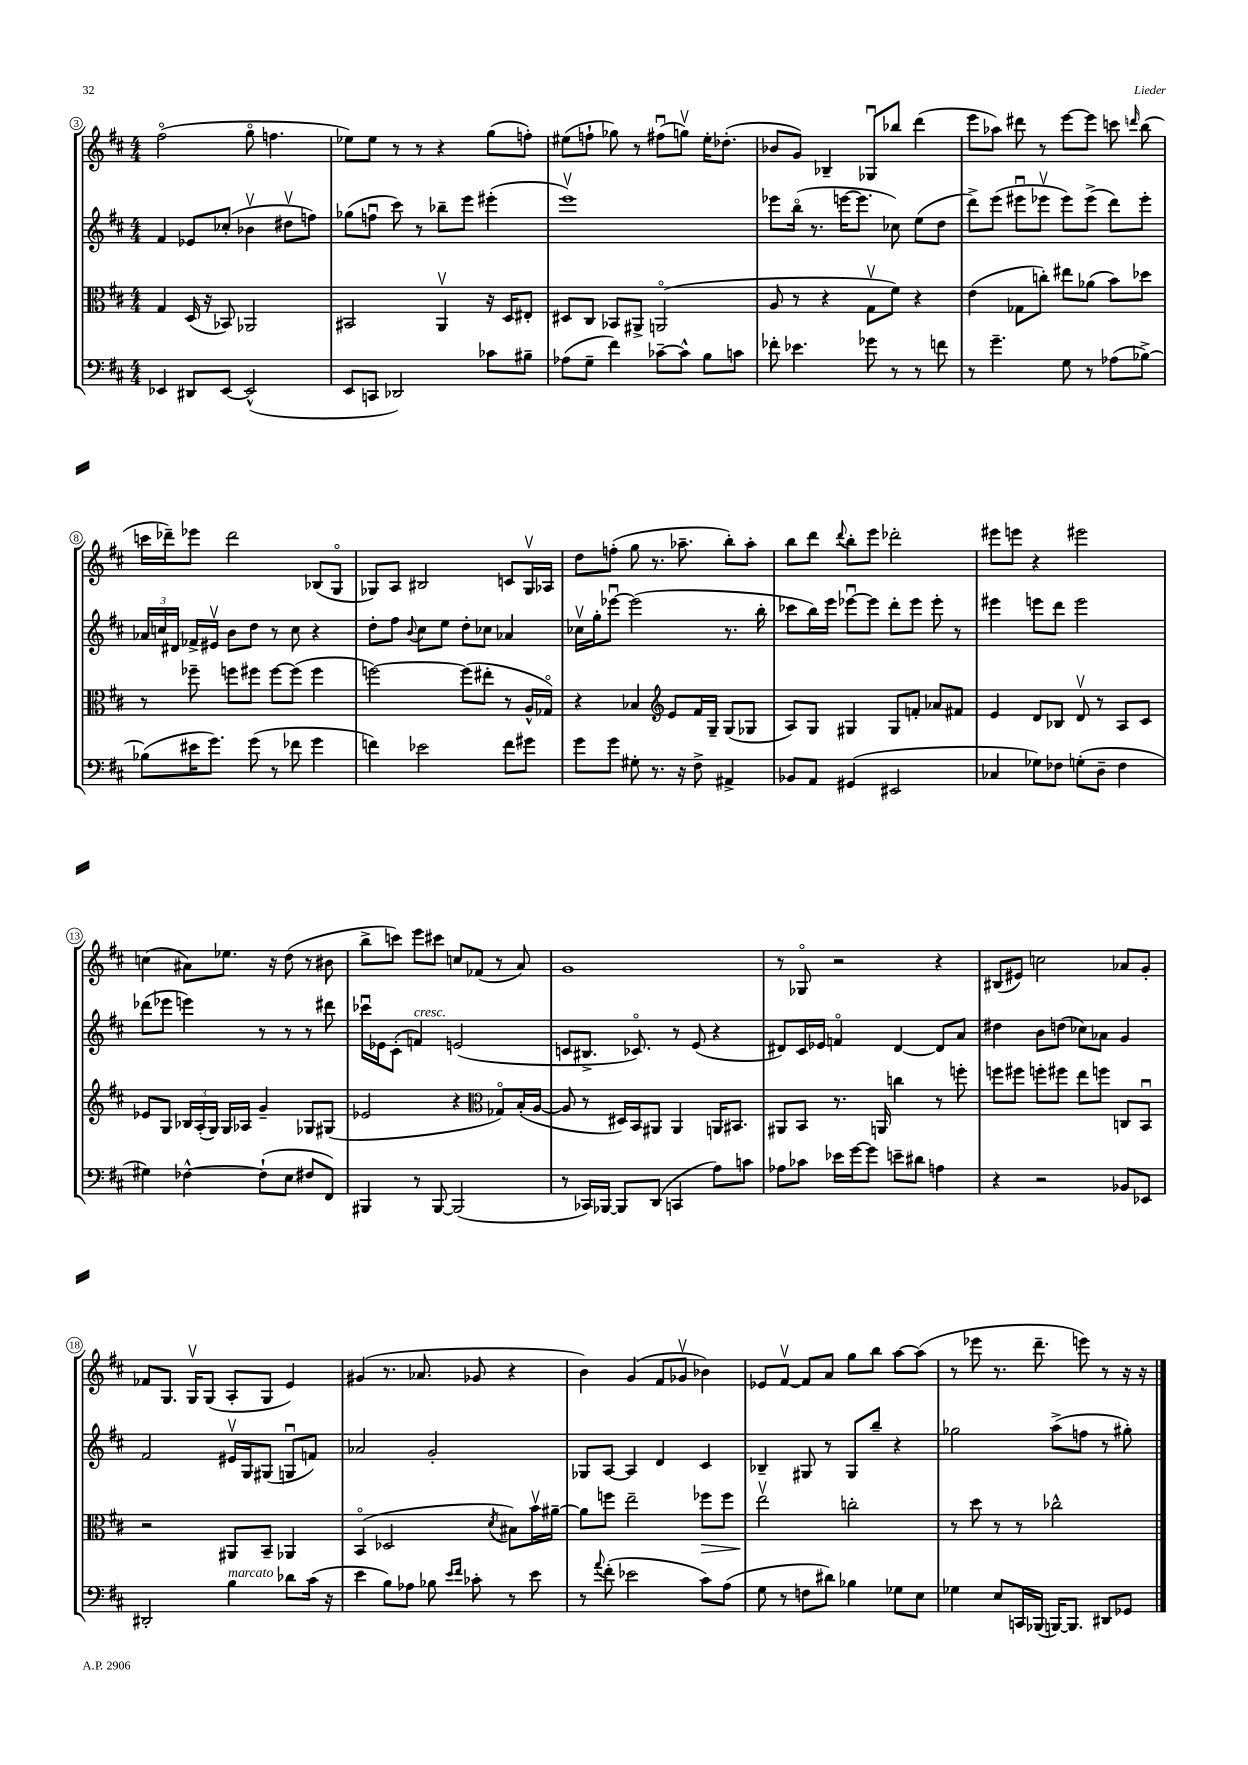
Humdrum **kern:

**kern	**kern	**dynam	**kern	**kern
*part4	*part3	*part3	*part2	*part1
*staff4	*staff3	*staff3	*staff2	*staff1
*clefF4	*clefC3	*	*clefG2	*clefG2
*k[f#c#]	*k[f#c#]	*	*k[f#c#]	*k[f#c#]
*M4/4	*M4/4	*	*M4/4	*M4/4
=3	=3	=3	=3	=3
4EE-X/	4G/	.	4f#/	(2ff#\
8DD#X/L	(16D/	.	8e-X/L	.
.	16r	.	.	.
[8EE-/J	8BB-X/)	.	(8cc-X'/J	.
(2EE-^^/]	2AA-X/	.	4b-Xv\	8gg\
.	.	.	.	4.ffn\
.	.	.	8dd#Xv\L	.
.	.	.	8ffn\J)	.
=4	=4	=4	=4	=4
8EE/L	2BB#X/	.	(8gg-X\L	8ee-X\L)
8CCn/J	.	.	8ffnu\J	8ee-\J
2DD-X/)	.	.	8ccc#\)	8r
.	.	.	8r	8r
.	4AAv/	.	8bb-X~\L	4r
.	.	.	8eee\J	.
8c-X\L	16r	.	(4eee#X'\	(8gg\L
.	16D/KL	.	.	.
8B#X~\J	8E#X'/J	.	.	8ffn'\J)
=5	=5	=5	=5	=5
(8A-X\L	8D#X/L	.	1eeev)	(8ee#X\L
8G~\J	8C#/J	.	.	8ffn`\J
4f#\)	8BB-X/L	.	.	8gg-X\)
.	8AA#X^/J	.	.	8r
[8c-X~\L	(2AAn/	.	.	(8ff#Xu\L
8c-^^\J]	.	.	.	8ggnv\J)
8B\L	.	.	.	16ee#'\KL
.	.	.	.	(8.dd-X'\J
8cn\J	.	.	.	.
=6	=6	=6	=6	=6
8f-X'\	8A/	.	8eee-X\L	8b-X/L
4.e-X\	8r	.	(16bb\Jk	8g/J)
.	.	.	8.r	.
.	4r	.	.	4B-X~/
.	.	.	[16eeen\KL	.
.	.	.	8.eee\J]	.
8g-X\	8Gv\L	.	.	8G-Xu/L
8r	8f#\J)	.	8cc-X\)	8bb-X/J
8r	4r	.	(8ee\L	(4ddd\
8fn\	.	.	8dd\J	.
=7	=7	=7	=7	=7
8r	(4e\	.	8ddd^\L)	8eee\L
4.g~\	.	.	(8eee\J	8aa-X\J)
.	8G-X\L	.	8eee#Xu\L	8ddd#X\
.	8ccn'\J)	.	8eee-Xv\J	8r
8G\	8ee#X\L	.	8eee-\L)	[8eee\L
8r	(8a-X\J	.	(8eee-^\J	8eee\J]
(8A-X\L	8b\L)	.	8ddd\L)	8cccn\
.	.	.	.	16qqdddn/
[8B-X^\J)	8dd-X\J	.	8eee-'\J	(8bb\
!!LO:LB:g=z
=8	=8	=8	=8	=8
(8B-X\L]	8r	.	24a-X/LL	16cccn\LL
.	.	.	24ccn/	.
.	.	.	.	16ddd-X~\J)
.	.	.	24d#X/JJ	.
16e#X\K	8ff-X~\	.	16f-X^/LL	8eee-X\J
8.g\J)	.	.	16e#Xv/JJ	.
.	8ffn\L	.	8b\L	2ddd-\
(8g\	8ff#X\J	.	8dd\J	.
8r	[8ff#\L	.	8r	.
8f-X\	(8ff#\J]	.	8cc\	.
4g\	4ff#\	.	4r	(8B-X/L
.	.	.	.	8G/J
=9	=9	=9	=9	=9
4fn\)	[2ffn\)	.	8dd'\L	8G-X/L)
.	.	.	8ff#\J	8A/J
.	.	.	8qqb/	.
2e-X\	.	.	8cc#\L	2B#X/
.	.	.	8ee\J	.
.	(8ff\L]	.	8dd'\L	.
.	8ee#X'\J	.	8cc-X\J	.
8f\L	8r	.	4a-X/	8cn/L
8g#X\J	16A^^/LL	.	.	16G-v/L
.	16G-X/JJ)	.	.	16A-X/JJ
=10	=10	=10	=10	=10
8g\L	4r	.	16cc-Xv\LL	8dd\L
.	.	.	16gg'\J	.
8g\J	.	.	[8eee-Xu\J	(8ffn'\J
8G#X'\	4B-X/	.	(2eee-\]	8gg\
8.r	.	.	.	8.r
*	*clefG2	*	*	*
.	8e/L	.	.	.
16r	.	.	.	8.aa-X~\
8F#^\	16f#/L	.	.	.
.	16G~/JJ	.	.	.
4AA#X^/	(8G/L	.	8.r	8bb'\L)
.	8G-X/J	.	.	8aa-'\J
.	.	.	16bb'\	.
=11	=11	=11	=11	=11
8BB-X/L	8A/L)	.	8ccc-X\L	8bb\L
8AA/J	8G/J	.	16bb\L)	8ddd\J
.	.	.	16eee\JJ	.
.	.	.	.	8qqddd/
(4GG#X/	4G#X/	.	[8eee-Xu\L	8bb'\L
.	.	.	8eee-\J]	8eee\J
2EE#X/	8G#/L	.	8ddd'\L	2ddd-X'\
.	8fn'/J	.	8eee-\J	.
.	8a-X/L	.	8eee-'\	.
.	8f#X/J	.	8r	.
=12	=12	=12	=12	=12
4C-X/	4e/	.	4eee#X\	8eee#X\L
.	.	.	.	8eeen\J
8G-X\L)	8d/L	.	8eeen\L	4r
8F-X\J	8B-X/J	.	8ddd\J	.
(8Gn'\L	8dv/	.	2eee\	2eee#X\
8D~\J	8r	.	.	.
4F-\	8A/L	.	.	.
.	8c#/J	.	.	.
!!LO:LB:g=z
=13	=13	=13	=13	=13
4G#X\)	8e-X/L	.	(8ddd-X\L	(4ccn\
.	8G/J	.	8eee-X\J	.
[4F-X^^\	24B-X/LL	.	4eeen\)	8a#X\L)
.	(24A'/	.	.	.
.	24G/JJ)	.	.	.
.	16G/LL	.	.	8.ee-X\J
.	16A-X/JJ	.	.	.
(8F-`\L]	4g~/	.	8r	.
.	.	.	.	16r
8E\J	.	.	8r	(8dd\
8F#X/L	8G-X/L	.	8r	8r
8FF#/J)	(8G#X/J	.	8ddd#X\	8b#X\
=14	=14	=14	=14	=14
4BBB#X/	2e-X/	.	16ccc-Xu\LL	8bb^\L
.	.	.	16e-X\J	.
.	.	.	(8c#'\J	8cccn\J)
!	!	!	!LO:TX:a:i:t=cresc.	!
8r	.	.	4fn/)	8eee\L
[8BBB#/	.	.	.	8ccc#X\J
(2BBB#/]	4r	.	(2en/	8ccn/L
.	.	.	.	(8f-X/J
*	*clefC3	*	*	*
.	8G-X/L)	.	.	8r
.	(16B'/L	.	.	8a/)
.	[16A/JJ	.	.	.
=15	=15	=15	=15	=15
8r	8A/]	.	8cn/L	1g
16CC-X/LL)	8r	.	8.B#X^/J	.
[16BBB-X/JJ	.	.	.	.
8BBB-/L]	16D#X/LL)	.	.	.
.	16BB/J	.	8.c-X/)	.
(8DD/J	8AA#X/J	.	.	.
4CCn/	4AA#/	.	8r	.
.	.	.	(8e/	.
8A\L)	16AAn/KL	.	4r	.
.	8.BB#X/J	.	.	.
8cn\J	.	.	.	.
=16	=16	=16	=16	=16
8A-X\L	8AA#X/L	.	8d#X/L)	8r
8c-X\J	8BB/J	.	16c#/L	8G-X/
.	.	.	16e-X/JJ	.
16e-X\LL	8.r	.	4fn/	2r
[16g\J	.	.	.	.
8g\J]	.	.	.	.
.	16AAn/	.	.	.
8en~\L	4ccn\	.	[4d#/	.
8d#X\J	.	.	.	.
4An\	8r	.	8d#/L]	4r
.	8ffn'\	.	8a/J	.
=17	=17	=17	=17	=17
4r	8ffn\L	.	4dd#X\	(8B#X/L
.	8ff#X\J	.	.	8e#X/J)
2r	8ffn'\L	.	8b\L	2ccn\
.	8ff#X\J	.	(8ddn\J	.
.	8ee\L	.	8cc-X\L)	.
.	8ffn\J	.	8a-X\J	.
8BB-X/L	8Cn/L	.	4g/	8a-X/L
8EE-X/J	8BBu/J	.	.	8g'/J
!!LO:LB:g=z
=18	=18	=18	=18	=18
2DD#X'/	2r	.	2f#/	8f-X/L
.	.	.	.	8.G/J
.	.	.	.	16Gv/KL
.	.	.	.	(8G/J
!LO:TX:a:i:t=marcato	!	!	!	!
4B\	8AA#X/L	.	16e#Xv/LL	8A'/L
.	.	.	16G/J	.
.	8BB~/J	.	(8G#X/J	8G/J
8d-X\L	4AA-X/	.	8Gnu/L	4e/)
(16c#\Jk	.	.	8fn/J)	.
16r	.	.	.	.
=19	=19	=19	=19	=19
4e\	(4BB/	.	2a-X/	(4g#X/
8B\L)	2D-X/	.	.	8.r
8A-X\J	.	.	.	.
.	.	.	.	8.a-X/
8B-X\	.	.	2g'/	.
16qqe/LL	.	.	.	.
16qqf#/JJ	.	.	.	.
8c-X'\	.	.	.	8g-X/
.	8qd/	.	.	.
8r	8B#X\L)	.	.	4r
8e\	16bv\L	.	.	.
.	[16a#X~\JJ	.	.	.
=20	=20	=20	=20	=20
8r	8a#\L]	.	8G-X/L	4b\)
8qqa/	.	.	.	.
(8f#'\	8ffn\J	.	[8A/J	.
2e-X\	2ee~\	.	4A/]	(4g/
.	.	.	4d/	8f#/L
.	.	.	.	8g-Xv/J
!	!	!LO:HP:b	!	!
8c#\L)	8ff-X\L	>	4c#/	4b-X\)
(8A\J	8ff-\J	.	.	.
=21	=21	=21	=21	=21
8G\	2eev\	.	4B-X~/	8e-X/L
8r	.	.	.	[8f#v/J
8Fn\L	.	.	8G#X/	8f#/L]
8d#X\J)	.	.	8r	8a/J
4B-X\	2ccn'\	]	8G#/L	8gg\L
.	.	.	8bb~/J	8bb\J
8G-X\L	.	.	4r	[8aa\L
8E\J	.	.	.	(8aa\J]
=22	=22	=22	=22	=22
4G-X\	8r	.	2gg-X\	8r
.	8dd\	.	.	8eee-X\
8E/L	8r	.	.	8.r
16CCn/L	8r	.	.	.
(16BBB-X/JJ	.	.	.	8.ddd~\
[16BBBn/KL)	2cc-X^^\	.	(8aa^\L	.
8.BBB/J]	.	.	.	.
.	.	.	8ffn\J	8eeen\)
8DD#X/L	.	.	8r	8r
8GG-X/J	.	.	8gg#X'\)	16r
.	.	.	.	16r
==	==	==	==	==
*-	*-	*-	*-	*-
